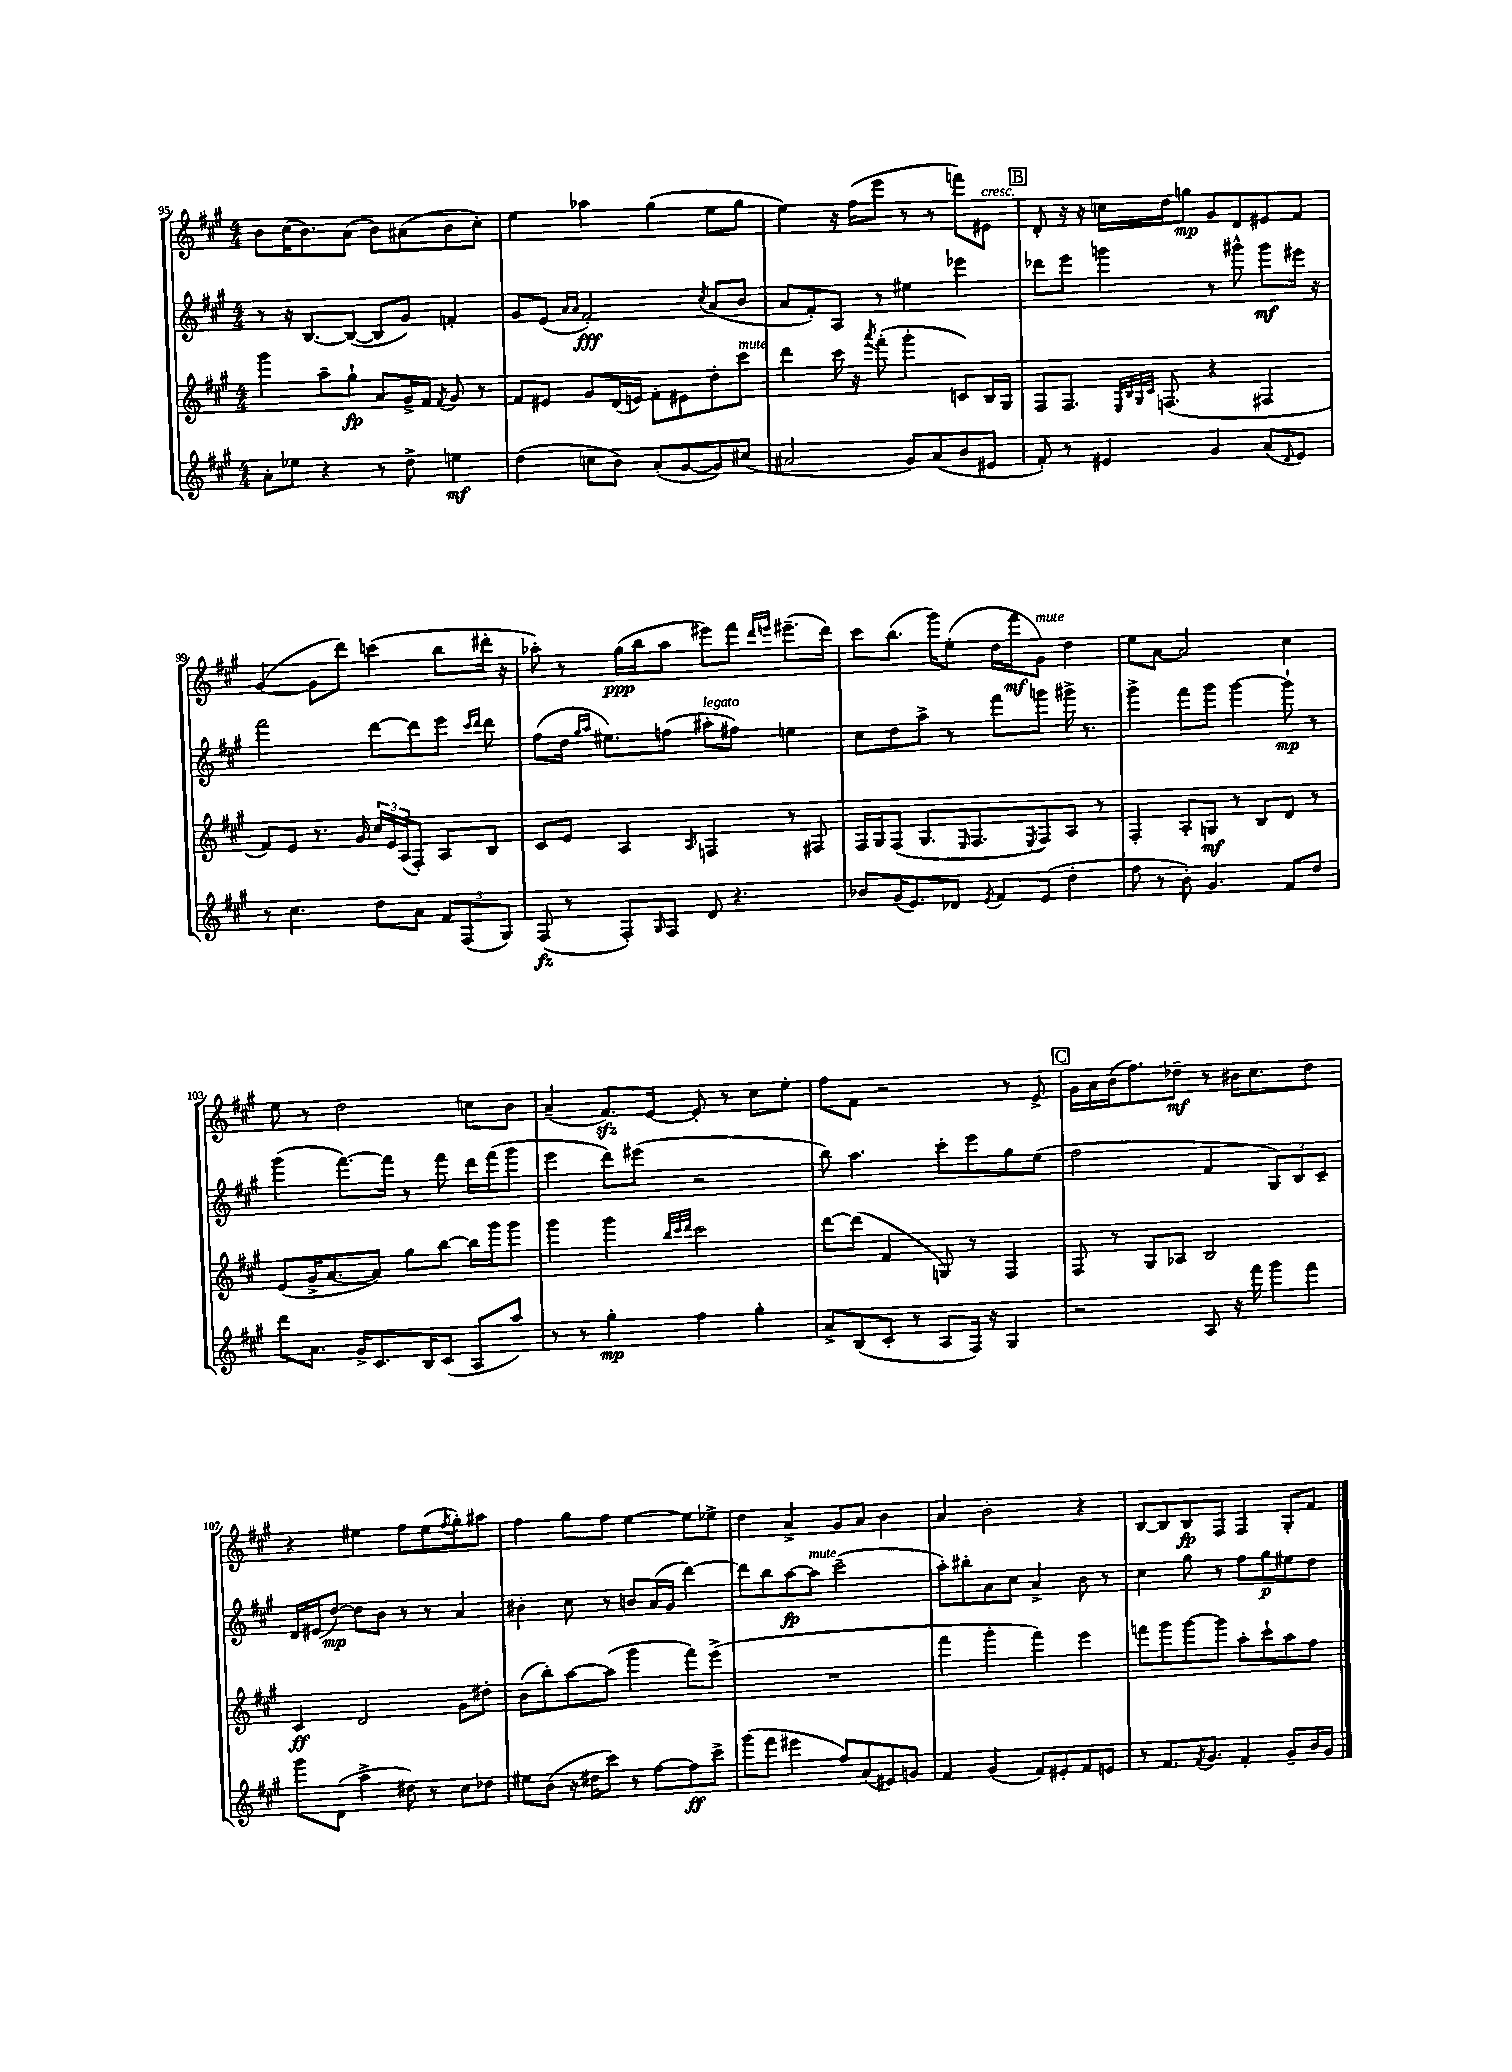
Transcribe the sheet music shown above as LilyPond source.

<<
\new StaffGroup <<
\new Staff = "s0" {
    \clef treble \key a \major \numericTimeSignature \time 4/4
    b'8 cis''16( b'8.) a'8( b'8) ais'8( b'8 cis''8-.) |
    e''4 aes''4 gis''4( e''8 gis''8 |
    e''4) r16 fis''16( e'''8 r8 r8 f'''8) eis'8^\markup { \italic "cresc." } |
    \mark \markup { \box "B" } d'8-. r16 r16 c''16 d''16 g''8\mp gis'8 d'8 eis'8 fis'8 |
    gis'4~( gis'8 d'''8) c'''4( b''8 dis'''16-. r16 |
    aes''8-.) r8 gis''16\ppp( b''16 aes''8 eis'''8) fis'''8 \grace { d'''16 e'''16 } eis'''8.--( d'''16) |
    cis'''8 b''8.( gis'''16) e''8-.( d''16 fis'''16\mf gis'8^\markup { \italic "mute" }) d''4 |
    e''8 a'8~ a'2 cis''4 |
    e''8 r8 d''2 c''8 b'8 |
    a'4--( fis'8.\sfz) e'16~ e'8-. r8 cis''8 e''8-. |
    fis''8 fis'8 r2 r8 e'8-> |
    \mark \markup { \box "C" } gis'16 a'16 b'16( fis''8.) des''8--\mf r8 bis'16 cis''8. des''8 |
    r4 eis''4 fis''8 eis''8( \acciaccatura { fis''8 } gis''8-.) ais''8 |
    fis''4 gis''8 fis''8 e''4~ e''8 ees''8-> |
    d''4 a'4-> gis'8 a'8 b'4 |
    a'4 b'2-. r4 |
    b8~ b8 b8\fp fis8 fis4 gis8-. fis'8 \bar "|." |
}
\new Staff = "s1" {
    \clef treble \key a \major \numericTimeSignature \time 4/4
    r8 r16 b8.~ b8~( b8 gis'8) f'4-. |
    gis'8 e'8( \grace { a'16 a'16 } fis'2-.\fff) \acciaccatura { cis''8 } a'8( b'8 |
    a'8 fis'8-.) a8 r8 eis''4 ees'''4 |
    \mark \markup { \box "B" } des'''8 e'''8 g'''4 r8 gis'''8-^ gis'''8\mf eis'''16 r16 |
    fis'''2 d'''8~ d'''8 e'''8 \grace { cis'''16 d'''16 } d'''8 |
    fis''8( d''16 \grace { gis''16 a''16 } eis''8.) f''8( ais''8-.^\markup { \italic "legato" } fis''8) e''4 |
    cis''8 d''8 a''8-> r8 fis'''8 g'''8 gis'''16-> r8. |
    gis'''4-> fis'''8 gis'''8 gis'''4~ gis'''8-!\mp r8 |
    gis'''4( fis'''8.~) fis'''16 r8 fis'''8 d'''16 fis'''16( gis'''8 |
    e'''4 d'''8) eis'''8( r2 |
    b''8) a''4. cis'''8-. e'''8 gis''8 e''8( |
    \mark \markup { \box "C" } fis''2 fis'4 \tuplet 3/2 { gis8) b8 cis'8-- } |
    d'16 eis'16( d''8~\mp) d''8 b'8 r8 r8 a'4 |
    bis'4-. cis''8 r8 b'8 a'16( gis'16 d'''4~) |
    d'''8 b''8 a''8~\fp a''8^\markup { \italic "mute" } cis'''2--( |
    a''8-.) bis''8-. a'8 cis''8 a'4-> b'8 r8 |
    cis''4 gis''8 r8 fis''8 gis''8\p eis''8 d''8 \bar "|." |
}
\new Staff = "s2" {
    \clef treble \key a \major \numericTimeSignature \time 4/4
    gis'''4 a''8-- gis''8-!\fp a'8 gis'16-> fis'16 \acciaccatura { fis'8 } gis'8 r8 |
    fis'8 eis'8 gis'8 d'16( e'16) fis'8-. eis'8 d''8-. cis'''8^\markup { \italic "mute" } |
    d'''4 cis'''16 r16 \acciaccatura { a'''8 } fis'''8-.( gis'''4-. c'8) b16 gis16 |
    \mark \markup { \box "B" } fis8 fis8. \grace { e32 b32 gis32 cis'32 } f8.( r4 fis4 |
    fis'8) e'8 r8. gis'16 \tuplet 3/2 { cis''16 e'16 a16( } fis8-.) a8 b8 |
    cis'8 e'8 a4 \grace { a16 } f4 r8 fis8 |
    fis16 gis16 fis8( gis8. \grace { e16 } fis8. \acciaccatura { e8 } fis8) a8 r8 |
    fis4-. a8-. g8\mf r8 b8 d'8 r8 |
    e'8( gis'16-> a'8.~ a'8) gis''8 b''8~ b''16 gis'''16 gis'''8 |
    gis'''4 gis'''4 \grace { b''32 cis'''32 d'''32 } cis'''2 |
    d'''8~ d'''8( fis'4 g8) r8 fis4 |
    \mark \markup { \box "C" } fis8 r8 gis8 aes8 b2 |
    cis'4\ff d'2 gis'8 dis''8-. |
    b'8( b''8-.) a''8~ a''8( gis'''4 fis'''8) e'''8->( |
    R1 |
    fis'''4 gis'''4-. fis'''4) e'''4 |
    f'''8 gis'''8 gis'''8~ gis'''8 a''8-. cis'''8-! a''8 fis''8 \bar "|." |
}
\new Staff = "s3" {
    \clef treble \key a \major \numericTimeSignature \time 4/4
    a'8-. ees''8 r4 r8 d''8-> e''4\mf |
    d''4( c''8 b'8) a'8-.( gis'8~ gis'8) cis''8( |
    ais'2 gis'8) ais'8( b'8 eis'8 |
    \mark \markup { \box "B" } fis'8-.) r8 eis'4 gis'4 a'8( \grace { d'16 } eis'8) |
    r8 cis''4. d''8 a'8 \tuplet 3/2 { fis'8 fis8( gis8) } |
    fis8\fz( r8 fis8-.) \grace { gis16 } fis8 d'8 r4. |
    bes'8 gis'16( e'8.) des'8 \acciaccatura { e'8 } fis'8 e'8( d''4-. |
    fis''8 r8 b'8-.) gis'4. fis'8 d''8 |
    d'''8 a'8. gis'16-> cis'8. b16 cis'8( a8 a''8) |
    r8 r8 gis''4-.\mp fis''4 gis''4-. |
    a'8-> b8( cis'8-. r8 a8 fis16) r16 gis4 |
    \mark \markup { \box "C" } r2 a8 r16 fis'''16 gis'''8 fis'''8 |
    gis'''8 d'8( a''4-> dis''8) r8 cis''8 des''8 |
    eis''8 b'8( r16 dis''16 cis'''8) r8 fis''8~ fis''8\ff cis'''8-> |
    gis'''8( fis'''8 eis'''4 fis''8) a'8( eis'8) g'8 |
    fis'4 gis'4( fis'8) eis'8-. fis'8 e'8 |
    r8 fis'8. \acciaccatura { fis'8 } gis'8. fis'4-. gis'8-- b'16 gis'16 \bar "|." |
}
>>
>>
\layout { \context { \Score currentBarNumber = #95 } }
